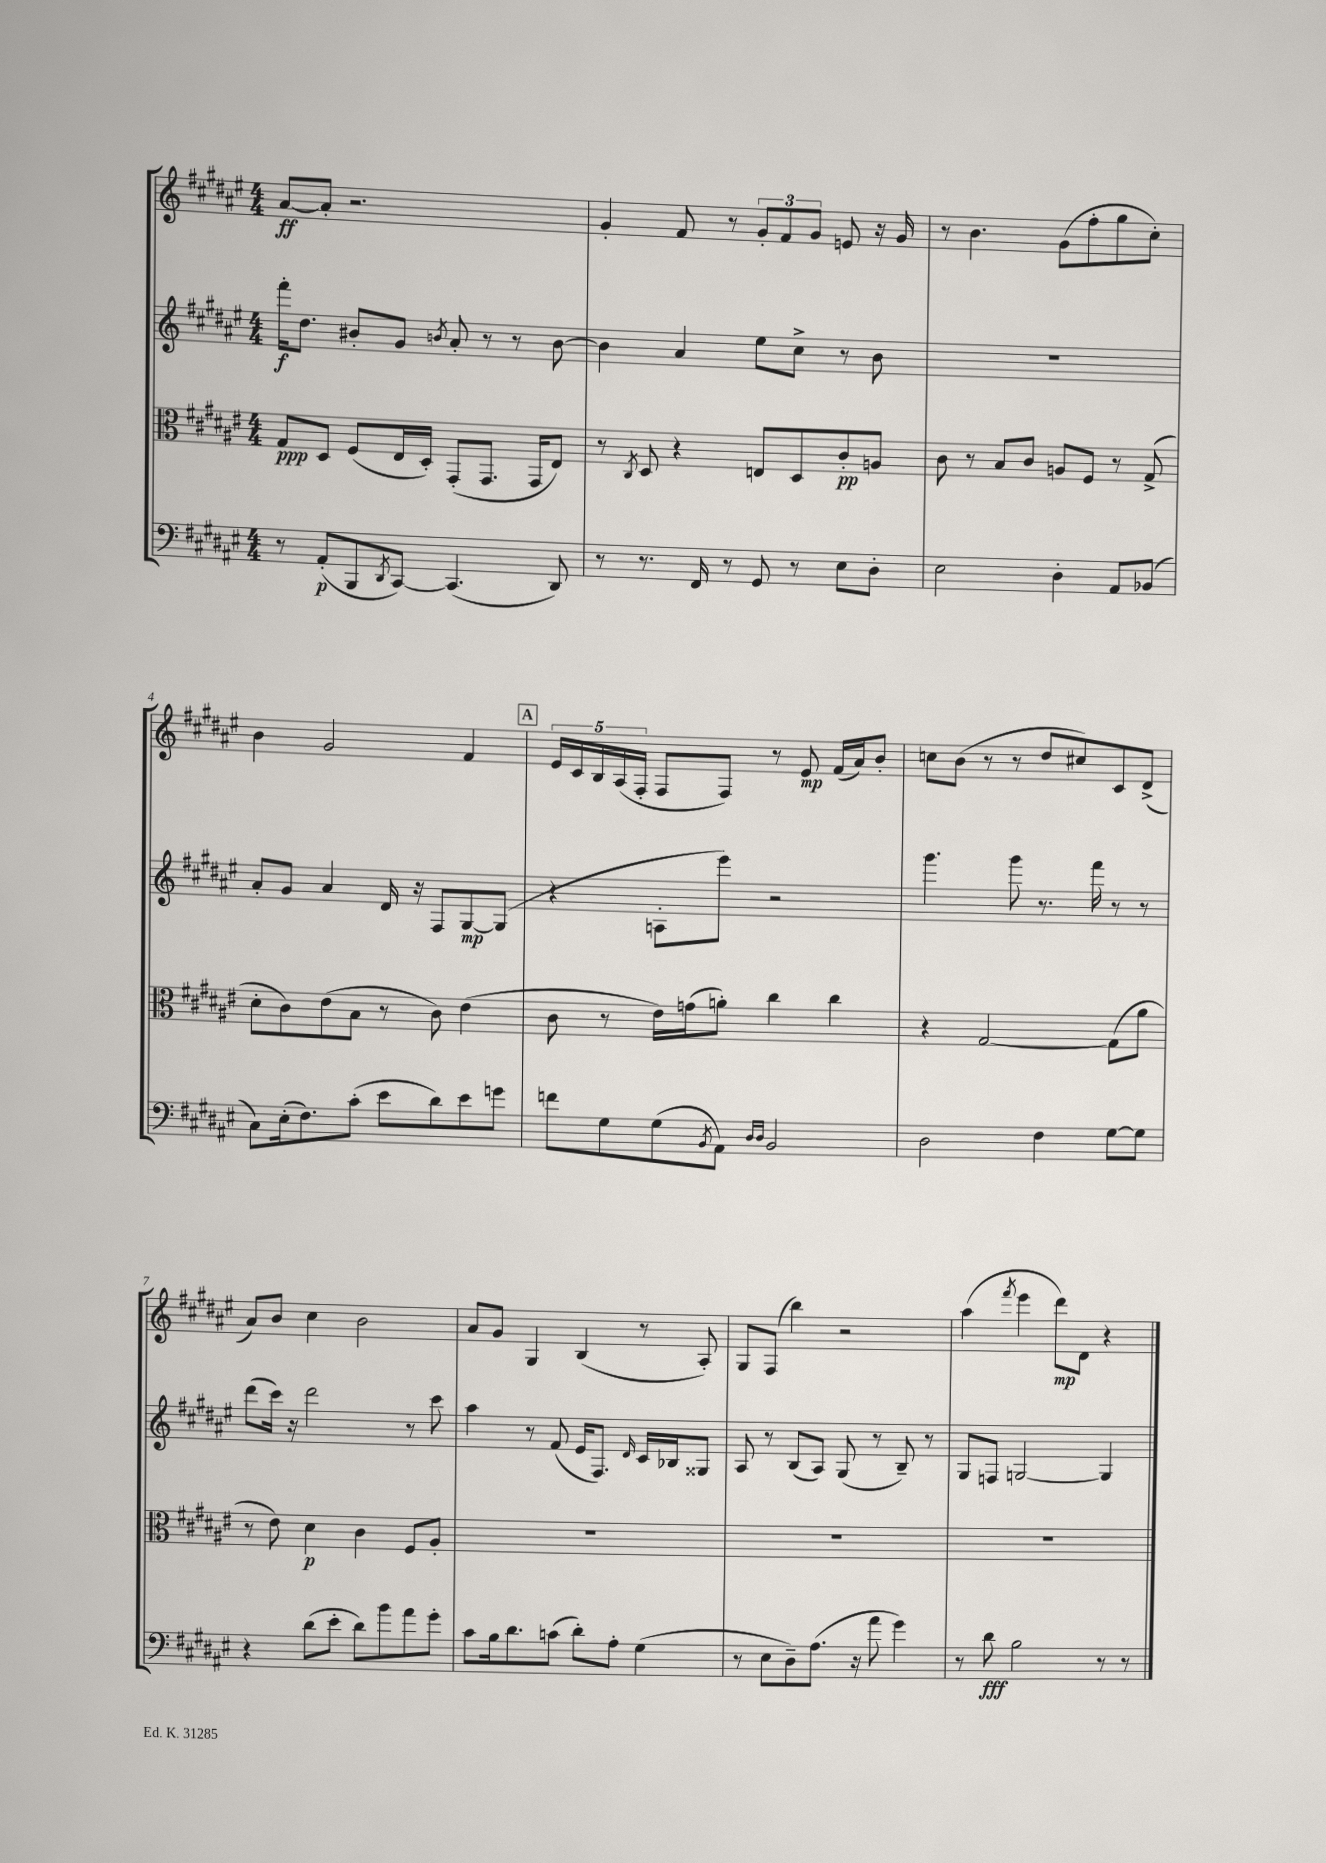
<<
\new StaffGroup <<
\new Staff = "s0" {
    \clef treble \key fis \major \numericTimeSignature \time 4/4
    ais'8~\ff ais'8-. r2. |
    gis'4-. fis'8 r8 \tuplet 3/2 { gis'8-. fis'8 gis'8 } e'8 r16 gis'16 |
    r8 b'4. gis'8( fis''8-. gis''8 cis''8-.) |
    b'4 gis'2 fis'4 |
    \mark \markup { \box "A" } \tuplet 5/4 { eis'16 cis'16 b16 ais16( fis16-. } fis8 fis8) r8 eis'8\mp fis'16( ais'16) b'8-. |
    c''8 b'8( r8 r8 dis''8 cis''8) cis'8 dis'8->( |
    ais'8) b'8 cis''4 b'2 |
    ais'8 gis'8 gis4 b4( r8 ais8-.) |
    gis8 fis8( b''4) r2 |
    ais''4( \acciaccatura { fis'''8 } eis'''4 dis'''8\mp) dis'8 r4 \bar "|." |
}
\new Staff = "s1" {
    \clef treble \key fis \major \numericTimeSignature \time 4/4
    fis'''16-.\f dis''8. bis'8-. gis'8 \acciaccatura { b'8 } ais'8-. r8 r8 b'8~ |
    b'4 ais'4 eis''8 cis''8-> r8 b'8 |
    R1 |
    ais'8-. gis'8 ais'4 dis'16 r16 fis8 gis8~\mp gis8( |
    \mark \markup { \box "A" } r4 a8-. eis'''8) r2 |
    gis'''4. gis'''8 r8. fis'''16 r8 r8 |
    dis'''8( cis'''16) r16 dis'''2 r8 cis'''8 |
    ais''4 r8 fis'8( eis'16 fis8.) \grace { dis'16 } cis'16 bes16 gisis8 |
    ais8 r8 b8( ais8) gis8( r8 b8--) r8 |
    gis8 f8 g2~ g4 \bar "|." |
}
\new Staff = "s2" {
    \clef alto \key fis \major \numericTimeSignature \time 4/4
    gis8\ppp dis8 fis8( eis16 dis16-.) gis,8-.( gis,8. gis,16 eis8) |
    r8 \acciaccatura { cis8 } dis8 r4 e8 dis8 cis'8-.\pp a8 |
    cis'8 r8 b8 cis'8 a8 fis8 r8 gis8->( |
    dis'8-. cis'8) eis'8( b8 r8 cis'8) eis'4( |
    \mark \markup { \box "A" } cis'8 r8 eis'16) g'16( a'8-.) cis''4 cis''4 |
    r4 gis2~ gis8( ais'8 |
    r8 eis'8) dis'4\p cis'4 fis8 ais8-. |
    R1 |
    R1 |
    R1 \bar "|." |
}
\new Staff = "s3" {
    \clef bass \key fis \major \numericTimeSignature \time 4/4
    r8 ais,8-.\p( b,,8 \acciaccatura { dis,8 } cis,8~) cis,4.( dis,8) |
    r8 r8. fis,16 r8 gis,8 r8 eis8 dis8-. |
    eis2 dis4-. ais,8 bes,8( |
    cis8) eis16-.( fis8.) cis'8-.( eis'8 dis'8) eis'8 g'8 |
    \mark \markup { \box "A" } f'8 gis8 gis8( \acciaccatura { b,8 } ais,8) \grace { dis16 dis16 } b,2 |
    dis2 fis4 gis8~ gis8 |
    r4 dis'8( eis'8-. dis'8) b'8 ais'8 gis'8-. |
    cis'8 b16 dis'8. c'8( dis'8-.) ais8-. gis4( |
    r8 eis8 dis8--) ais8.( r16 ais'8 gis'4) |
    r8 dis'8\fff b2 r8 r8 \bar "|." |
}
>>
>>
